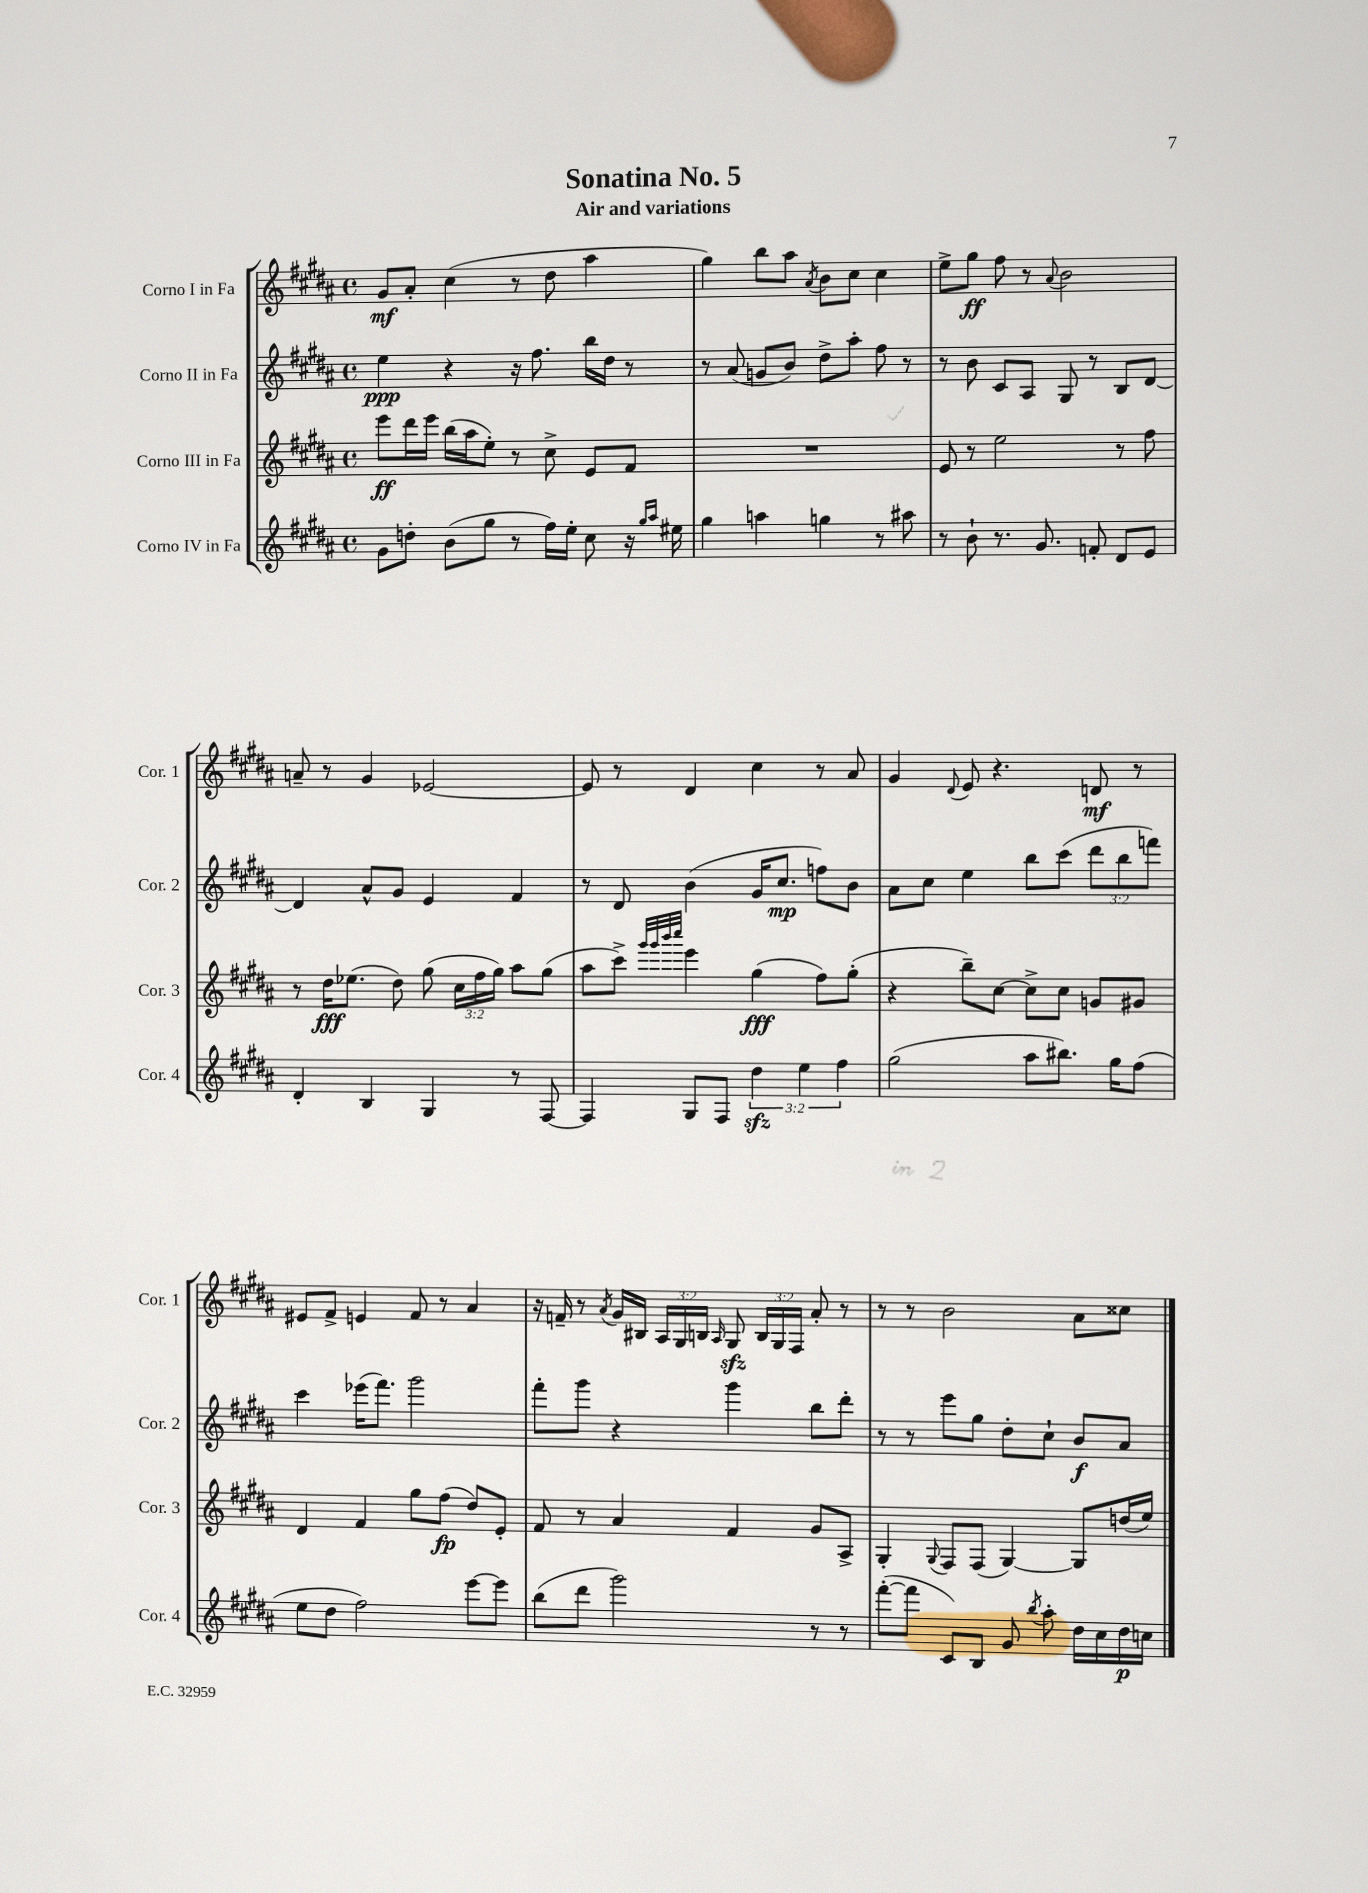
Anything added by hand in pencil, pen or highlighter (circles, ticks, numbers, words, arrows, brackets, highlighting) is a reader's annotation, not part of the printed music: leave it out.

**kern	**dynam	**kern	**dynam	**kern	**dynam	**kern	**dynam
*part4	*part4	*part3	*part3	*part2	*part2	*part1	*part1
*staff4	*staff4	*staff3	*staff3	*staff2	*staff2	*staff1	*staff1
*I"Corno IV in Fa	*	*I"Corno III in Fa	*	*I"Corno II in Fa	*	*I"Corno I in Fa	*
*I'Cor. 4	*	*I'Cor. 3	*	*I'Cor. 2	*	*I'Cor. 1	*
*clefG2	*	*clefG2	*	*clefG2	*	*clefG2	*
*k[f#c#g#d#a#]	*	*k[f#c#g#d#a#]	*	*k[f#c#g#d#a#]	*	*k[f#c#g#d#a#]	*
*M4/4	*	*M4/4	*	*M4/4	*	*M4/4	*
*met(c)	*	*met(c)	*	*met(c)	*	*met(c)	*
=1	=1	=1	=1	=1	=1	=1	=1
8g#\L	.	8eee\L	ff	4ee\	ppp	8g#/L	mf
8ddn'\J	.	16ddd#\L	.	.	.	8a#'/J	.
.	.	16eee\JJ	.	.	.	.	.
(8b\L	.	(16bb\LL	.	4r	.	(4cc#\	.
.	.	16aa#\J	.	.	.	.	.
8gg#\J	.	8ee'\J)	.	.	.	.	.
8r	.	8r	.	16r	.	8r	.
.	.	.	.	8.ff#\	.	.	.
16ff#\LL)	.	8cc#^\	.	.	.	8dd#\	.
16ee'\JJ	.	.	.	.	.	.	.
8cc#\	.	8e/L	.	16bb\LL	.	4aa#\	.
.	.	.	.	16dd#\JJ	.	.	.
16r	.	8f#/J	.	8r	.	.	.
16qqgg#/LL	.	.	.	.	.	.	.
16qqaa#/JJ	.	.	.	.	.	.	.
16ee#X\	.	.	.	.	.	.	.
=2	=2	=2	=2	=2	=2	=2	=2
4gg#\	.	1r	.	8r	.	4gg#\)	.
.	.	.	.	(8a#/	.	.	.
4aan\	.	.	.	8gn/L	.	8bb\L	.
.	.	.	.	8b/J)	.	8aa#\J	.
.	.	.	.	.	.	8qa#/	.
4ggn\	.	.	.	8dd#^\L	.	8b\L	.
.	.	.	.	8aa#'\J	.	8cc#\J	.
8r	.	.	.	8ff#\	.	4cc#\	.
8aa#X\	.	.	.	8r	.	.	.
=3	=3	=3	=3	=3	=3	=3	=3
8r	.	8e/	.	8r	.	8ee^\L	.
8b`\	.	8r	.	8b\	.	8gg#\J	ff
8.r	.	2ee\	.	8c#/L	.	8ff#\	.
.	.	.	.	8A#/J	.	8r	.
8.g#/	.	.	.	.	.	.	.
.	.	.	.	.	.	8qqa#/	.
.	.	.	.	8G#/	.	2b\	.
8fn'/	.	.	.	8r	.	.	.
8d#/L	.	8r	.	8B/L	.	.	.
8e/J	.	8ff#\	.	[8d#/J	.	.	.
!!LO:LB:g=z
=4	=4	=4	=4	=4	=4	=4	=4
4d#'/	.	8r	.	4d#/]	.	8an~/	.
.	.	16dd#\KL	fff	.	.	8r	.
.	.	(8.ee-X\J	.	.	.	.	.
4B/	.	.	.	8a#^^/L	.	4g#/	.
.	.	8dd#\)	.	8g#/J	.	.	.
4G#/	.	(8gg#\	.	4e/	.	[2e-X/	.
.	.	24cc#\LL	.	.	.	.	.
.	.	24ff#\	.	.	.	.	.
.	.	24gg#\JJ)	.	.	.	.	.
8r	.	8aa#\L	.	4f#/	.	.	.
[8F#/	.	(8gg#\J	.	.	.	.	.
=5	=5	=5	=5	=5	=5	=5	=5
4F#/]	.	8aa#\L	.	8r	.	8e-/]	.
.	.	8ccc#^\J)	.	8d#/	.	8r	.
.	.	32qqggg#/LLL	.	.	.	.	.
.	.	32qqggg#/	.	.	.	.	.
.	.	32qqbbb/	.	.	.	.	.
.	.	32qqcccc#/JJJ	.	.	.	.	.
8G#/L	.	4eee\	.	(4b\	.	4d#/	.
8F#/J	.	.	.	.	.	.	.
6dd#zz\	.	(4gg#\	fff	16g#/KL	.	4cc#\	.
.	.	.	.	8.cc#/J	mp	.	.
6ee\	.	.	.	.	.	.	.
.	.	8ff#\L)	.	8ffn\L)	.	8r	.
6ff#\	.	.	.	.	.	.	.
.	.	(8gg#'\J	.	8b\J	.	8a#/	.
=6	=6	=6	=6	=6	=6	=6	=6
(2gg#\	.	4r	.	8a#\L	.	4g#/	.
.	.	.	.	8cc#\J	.	.	.
.	.	.	.	.	.	8qqd#/	.
.	.	8bb~\L)	.	4ee\	.	8e/	.
.	.	[8cc#\J	.	.	.	4.r	.
8aa#\L	.	8cc#^\L]	.	8bb\L	.	.	.
8.bb#X\J)	.	8cc#\J	.	(8ccc#\J	.	.	.
.	.	8gn/L	.	12ddd#\L	.	8dn/	mf
16gg#\KL	.	.	.	.	.	.	.
.	.	.	.	12bb\	.	.	.
(8ff#\J	.	8g#X/J	.	.	.	8r	.
.	.	.	.	12fffn\J)	.	.	.
!!LO:LB:g=z
=7	=7	=7	=7	=7	=7	=7	=7
8ee\L	.	4d#/	.	4ccc#\	.	8e#X/L	.
8dd#\J	.	.	.	.	.	8f#^/J	.
2ff#\)	.	4f#/	.	(16eee-X\KL	.	4en/	.
.	.	.	.	8.fff#\J)	.	.	.
.	.	8gg#\L	.	2ggg#\	.	8f#/	.
.	.	(8ff#\J	fp	.	.	8r	.
[8eee\L	.	8dd#/L)	.	.	.	4a#/	.
8eee\J]	.	8e'/J	.	.	.	.	.
=8	=8	=8	=8	=8	=8	=8	=8
(8bb\L	.	8f#/	.	8fff#'\L	.	16r	.
.	.	.	.	.	.	16fn~/	.
8ddd#\J	.	8r	.	8ggg#\J	.	8r	.
.	.	.	.	.	.	8qa#/	.
2ggg#\)	.	4a#/	.	4r	.	16g#/LL	.
.	.	.	.	.	.	16B#X/JJ	.
.	.	.	.	.	.	24A#/LL	.
.	.	.	.	.	.	24G#/	.
.	.	.	.	.	.	24Bn/JJ	.
.	.	.	.	.	.	16qqA#/	.
.	.	4f#/	.	4ggg#\	.	8G#zz/	.
.	.	.	.	.	.	24B/LL	.
.	.	.	.	.	.	24G#/	.
.	.	.	.	.	.	24F#/JJ	.
8r	.	8g#/L	.	8bb\L	.	8a#'/	.
8r	.	8A#^/J	.	8ddd#'\J	.	8r	.
=9	=9	=9	=9	=9	=9	=9	=9
([8fff#'\L	.	4G#'/	.	8r	.	8r	.
8fff#\J]	.	.	.	8r	.	8r	.
.	.	8qqG#/	.	.	.	.	.
8c#/L)	.	8F#/L	.	8eee\L	.	2b\	.
8B/J	.	(8F#/J	.	8gg#\J	.	.	.
8g#/	.	[4G#/)	.	8dd#'\L	.	.	.
8qbb/	.	.	.	.	.	.	.
8aa#'\	.	.	.	8cc#`\J	.	.	.
16dd#\LL	.	8G#/L]	.	8b/L	f	8a#\L	.
16cc#\	.	.	.	.	.	.	.
16dd#\	p	(16ddn/L	.	8a#/J	.	8cc##X\J	.
16ccn\JJ	.	16ee/JJ)	.	.	.	.	.
==	==	==	==	==	==	==	==
*-	*-	*-	*-	*-	*-	*-	*-
